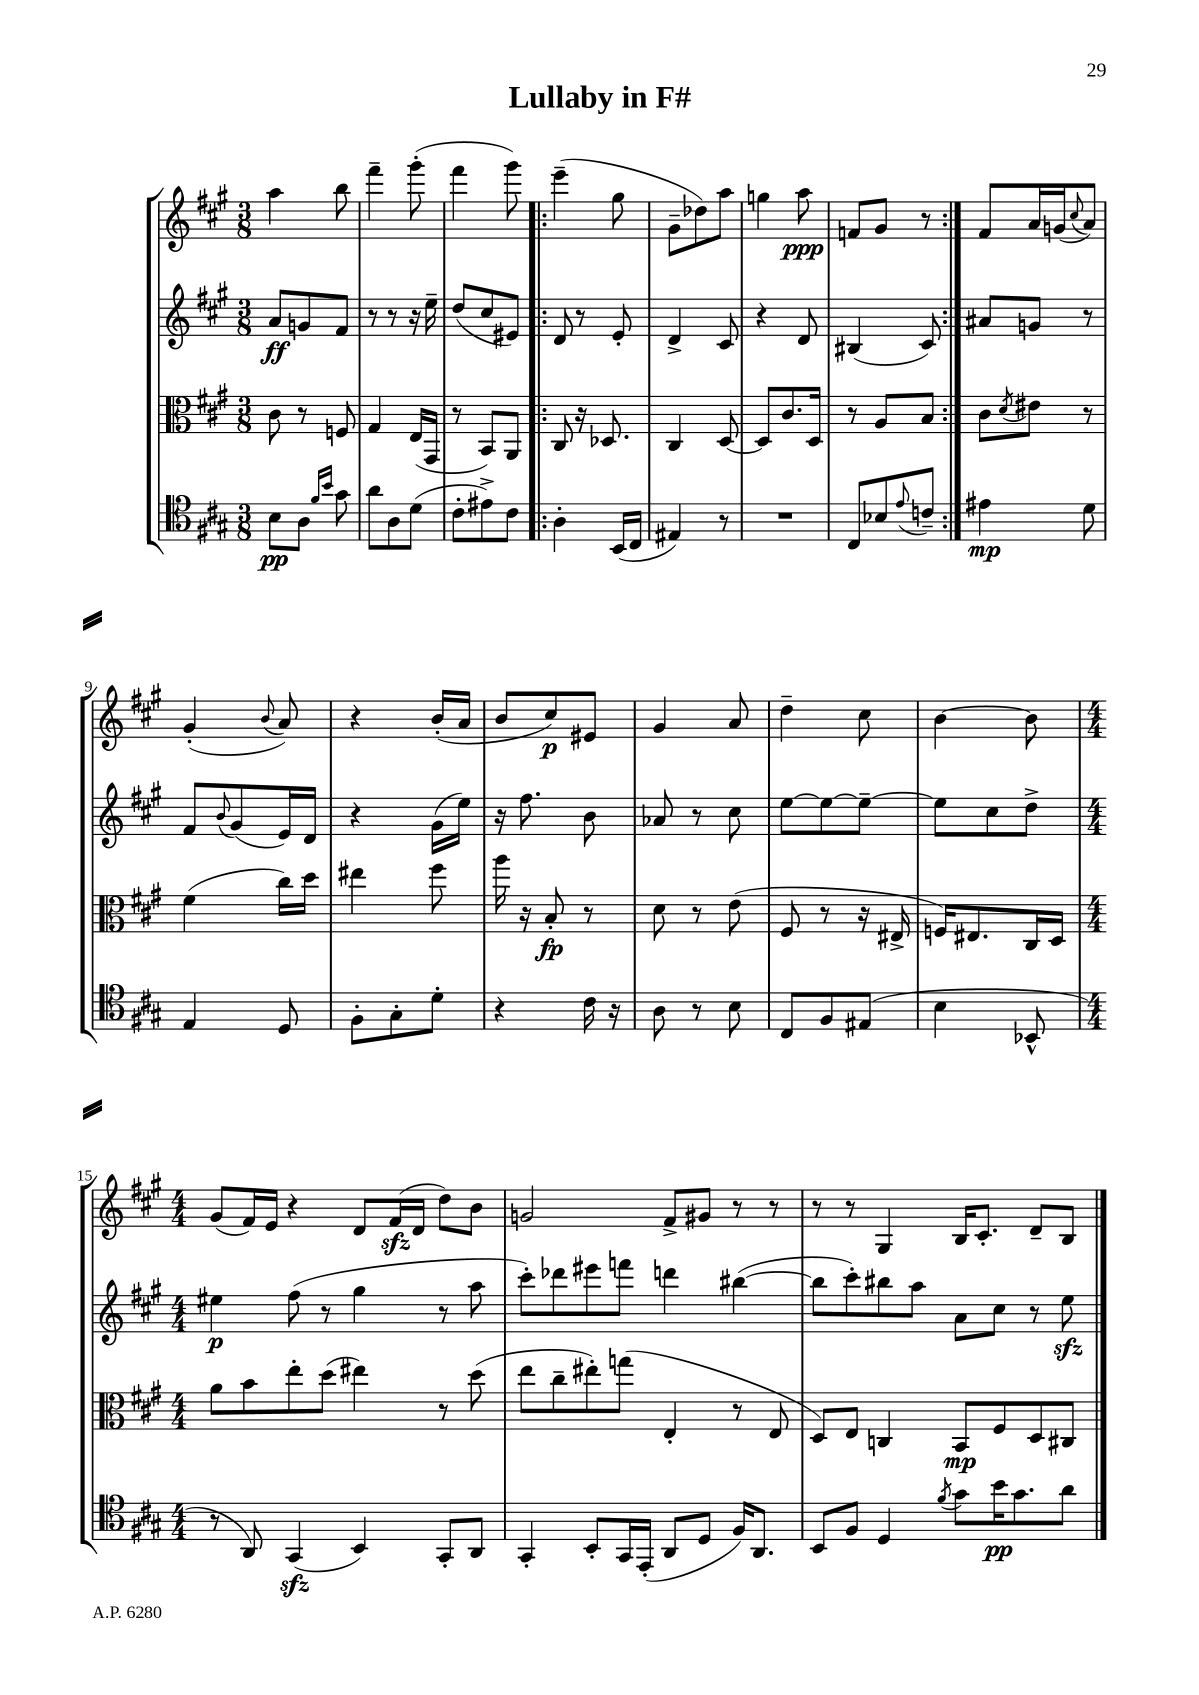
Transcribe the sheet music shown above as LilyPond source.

\header { title = "Lullaby in F#" }
<<
\new StaffGroup <<
\new Staff = "s0" {
    \clef treble \key a \major \numericTimeSignature \time 3/8
    a''4 b''8 |
    fis'''4-- gis'''8-.( |
    fis'''4 gis'''8) |
    \repeat volta 2 { e'''4--( gis''8 |
    gis'8-- des''8) a''8 |
    g''4 a''8\ppp |
    f'8 gis'8 r8 | }
    fis'8 a'16 g'16( \appoggiatura { cis''8 } a'8) |
    gis'4-.( \appoggiatura { b'8 } a'8) |
    r4 b'16-.( a'16 |
    b'8 cis''8\p) eis'8 |
    gis'4 a'8 |
    d''4-- cis''8 |
    b'4~ b'8 |
    \numericTimeSignature \time 4/4 gis'8( fis'16) e'16 r4 d'8 fis'16\sfz( d'16 d''8) b'8 |
    g'2 fis'8-> gis'8 r8 r8 |
    r8 r8 gis4 b16 cis'8.-. d'8-- b8 \bar "|." |
}
\new Staff = "s1" {
    \clef treble \key a \major \numericTimeSignature \time 3/8
    a'8\ff g'8 fis'8 |
    r8 r8 r16 e''16-- |
    d''8( cis''8 eis'8) |
    \repeat volta 2 { d'8 r8 e'8-. |
    d'4-> cis'8 |
    r4 d'8 |
    bis4( cis'8) | }
    ais'8 g'8 r8 |
    fis'8 \appoggiatura { b'8 } gis'8( e'16) d'16 |
    r4 gis'16( e''16) |
    r16 fis''8. b'8 |
    aes'8 r8 cis''8 |
    e''8~ e''8~ e''8~-- |
    e''8 cis''8 d''8-> |
    \numericTimeSignature \time 4/4 eis''4\p fis''8( r8 gis''4 r8 a''8 |
    cis'''8-.) des'''8 eis'''8 f'''8 d'''4 bis''4~( |
    bis''8 cis'''8-.) bis''8 a''8 a'8 cis''8 r8 e''8\sfz \bar "|." |
}
\new Staff = "s2" {
    \clef alto \key a \major \numericTimeSignature \time 3/8
    cis'8 r8 f8 |
    gis4 e16( gis,16 |
    r8 b,8) a,8 |
    \repeat volta 2 { cis8 r16 des8. |
    cis4 d8~ |
    d8 cis'8. d16 |
    r8 a8 b8 | }
    cis'8 \acciaccatura { d'8 } eis'8 r8 |
    fis'4( cis''16) d''16 |
    eis''4 fis''8 |
    a''16 r16 b8-.\fp r8 |
    d'8 r8 e'8( |
    fis8 r8 r16 eis16-> |
    f16) eis8. cis16 d16 |
    \numericTimeSignature \time 4/4 a'8 b'8 e''8-. d''8( eis''4) r8 d''8( |
    e''8 cis''8-- eis''8-.) g''8( e4-. r8 e8 |
    d8) e8 c4 b,8\mp fis8 d8 cis8 \bar "|." |
}
\new Staff = "s3" {
    \clef tenor \key a \major \numericTimeSignature \time 3/8
    b8\pp a8 \grace { fis'16 b'16 } gis'8 |
    a'8 a8 d'8( |
    cis'8-. eis'8->) cis'8 |
    \repeat volta 2 { a4-. b,16( cis16 |
    eis4) r8 |
    R4. |
    cis8 bes8 \appoggiatura { e'8 } c'8-- | }
    eis'4\mp d'8 |
    e4 d8 |
    fis8-. gis8-. d'8-. |
    r4 cis'16 r16 |
    a8 r8 b8 |
    cis8 fis8 eis8( |
    b4 bes,8-^ |
    \numericTimeSignature \time 4/4 r8 a,8) gis,4\sfz( b,4) gis,8-. a,8 |
    gis,4-. b,8-. gis,16 e,16-.( a,8 d8 fis16) a,8. |
    b,8 fis8 d4 \acciaccatura { fis'8 } gis'8 b'16\pp gis'8. a'8 \bar "|." |
}
>>
>>
